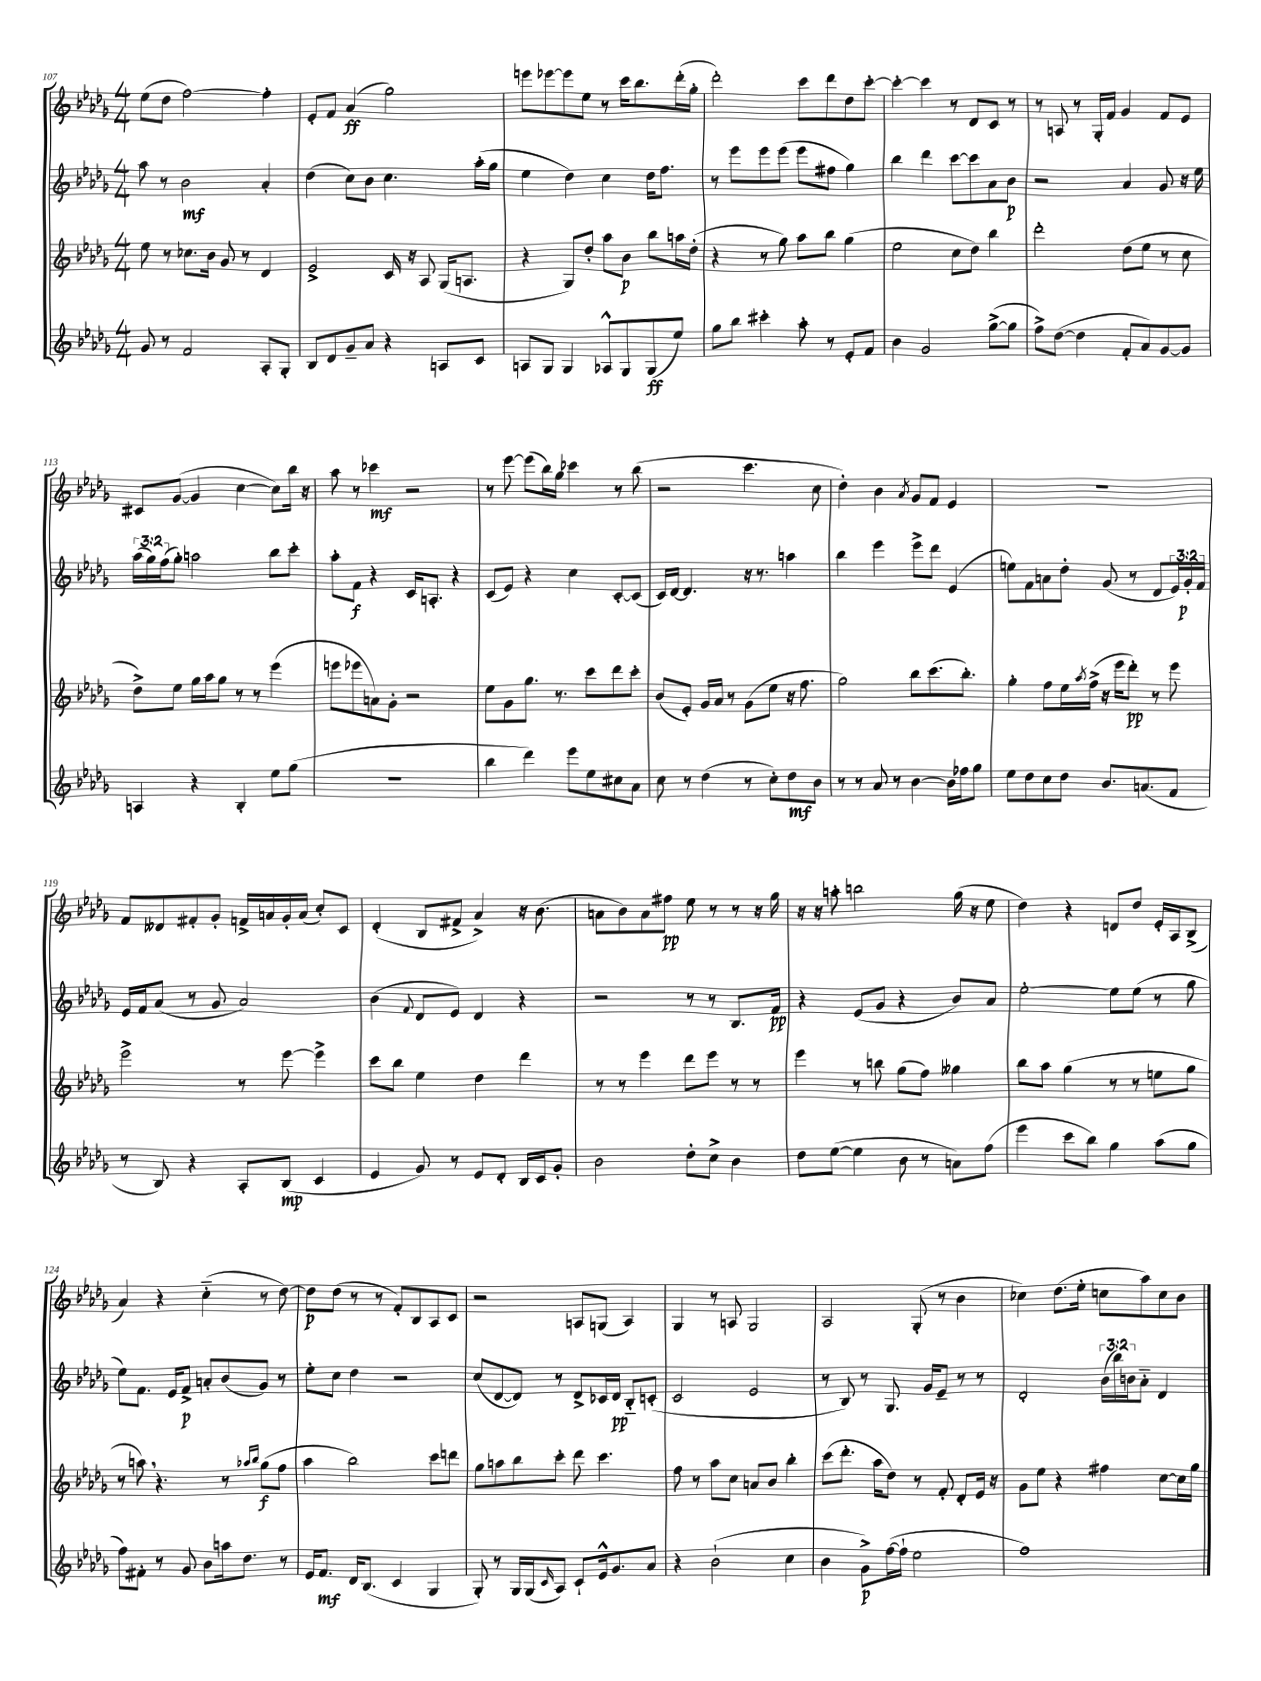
<<
\new StaffGroup <<
\new Staff = "s0" {
    \clef treble \key des \major \numericTimeSignature \time 4/4
    ees''8( des''8 f''2~) f''4-. |
    ees'8-. f'8 aes'4\ff( ges''2) |
    e'''8 ees'''8~ ees'''8 ees''8 r8 c'''16 bes''8. des'''16-.( ges''16-. |
    des'''2-.) c'''8 des'''8 des''8 c'''8~-. |
    c'''4~-. c'''4 r8 des'8 c'8 r8 |
    r8 a8 r8 ges16-. f'16 ges'4 f'8 ees'8 |
    cis'8 ges'8~( ges'4 c''4~ c''8) bes''16 r16 |
    aes''8 r8 ces'''4\mf r2 |
    r8 ees'''8~ ees'''8( bes''16) ges''16 ces'''4 r8 bes''8( |
    r2 c'''4. c''8 |
    des''4-.) bes'4 \acciaccatura { aes'8 } ges'8 f'8 ees'4 |
    R1 |
    f'8 deses'8 fis'8-. ges'8-. f'16-> a'16 ges'16-. a'16( c''8-.) c'8 |
    des'4-.( bes8 fis'8-> aes'4->) r16 bes'8.( |
    a'8 bes'8) a'8 fis''8\pp ees''8 r8 r8 r16 ges''16 |
    r16 r16 a''8-. b''2 ges''16( r16 ees''8 |
    des''4) r4 d'8 des''8 ees'16-. aes16 bes8->( |
    aes'4) r4 c''4-_( r8 des''8~) |
    des''8\p des''8( r8 r8 f'8-.) bes8 aes8 c'8 |
    r2 a8 g8( a4) |
    ges4 r8 a8 ges2 |
    aes2 ges8-.( r8 bes'4 |
    ces''4) des''8.( ees''16-. c''8 aes''8) c''8 bes'8 \bar "|." |
}
\new Staff = "s1" {
    \clef treble \key des \major \numericTimeSignature \time 4/4 \override Staff.TupletNumber.text = #tuplet-number::calc-fraction-text
    aes''8 r8 bes'2\mf aes'4-. |
    des''4( c''8) bes'8 c''4. aes''16-.( ges''16 |
    ees''4 des''4) c''4 des''16 f''8. |
    r8 ees'''8 ees'''8 ees'''8( ees'''8 fis''8 ges''4) |
    bes''4 des'''4 c'''8~ c'''8 aes'8 bes'8\p |
    r2 aes'4 ges'8 r16 ees''16 |
    \tuplet 3/2 { aes''16( ges''16) f''16( } ges''8-.) a''2 bes''8 c'''8-. |
    aes''8-. f'8\f r4 c'16 a8.-. r4 |
    c'8( ees'8) r4 c''4 c'8~-. c'8( |
    c'16) des'16~ des'4. r16 r8. a''4 |
    bes''4 ees'''4 ees'''8-> des'''8 ees'4( |
    e''8) f'8 a'8 des''8-. ges'8( r8 des'8 \tuplet 3/2 { ees'16) ges'16-.\p f'16 } |
    ees'16 f'16 aes'8( r8 ges'8 aes'2) |
    bes'4( \appoggiatura { f'8 } des'8 ees'8) des'4 r4 |
    r2 r8 r8 bes8. f'16\pp |
    r4 ees'8( ges'8 r4 bes'8) aes'8 |
    ees''2~-. ees''8 ees''8( r8 ges''8 |
    ees''8) f'8. ees'16 f'8->\p a'8-. bes'8( ges'8) r8 |
    ees''8-. c''8 des''4 r2 |
    c''8( des'8~ des'8) r8 des'8-> ces'16 des'16\pp bes8-_ c'8-.( |
    c'2 ees'2 |
    r8 bes8) r8 ges8. ges'16 ees'8-- r8 r8 |
    des'2-. \tuplet 3/2 { bes'16( bes''16) b'16 } aes'8-_ des'4 \bar "|." |
}
\new Staff = "s2" {
    \clef treble \key des \major \numericTimeSignature \time 4/4
    ees''8 r8 ces''8. bes'16 ges'8 r8 des'4 |
    ees'2-> c'16 r16 aes8 ges16( a8. |
    r4 ges8) des''8-. aes''8 bes'8\p bes''8 a''16 des''16-.( |
    r4 r8 ges''8) aes''8 bes''8 ges''4( |
    ees''2 c''8 des''8) bes''4 |
    des'''2-. des''8( ees''8 r8 c''8 |
    des''8->) ees''8 ges''16 aes''16 ges''8 r8 r8 ees'''4( |
    e'''8 ees'''8 a'8) ges'8-. r2 |
    ees''8 ges'8 ges''8. r8. c'''8 des'''8 c'''8-. |
    bes'8( ees'8-.) ges'16 aes'16 r8 ges'8( ees''8 r16 f''8. |
    ges''2) bes''8 c'''8.( bes''8.-.) |
    ges''4-. f''8 ees''16 \acciaccatura { aes''8 } f''16->( r16 ees'''16 des'''8-.\pp) r8 ees'''8 |
    ees'''2-> r8 ees'''8~ ees'''4-> |
    c'''8 bes''8 ees''4 des''4 des'''4 |
    r8 r8 ees'''4 des'''8 ees'''8 r8 r8 |
    ees'''4 r8 b''8 ges''8( f''8) geses''4 |
    bes''8 aes''8 ges''4( r8 r8 e''8 ges''8 |
    r8 a''8) \breathe r4. r8 \grace { aes''16 bes''16 } ges''8\f( f''8 |
    aes''4 bes''2) c'''8 d'''8 |
    ges''8 a''8 bes''8 c'''8-. des'''8 c'''4. |
    f''8 r8 aes''8 c''8 a'8 bes'8 bes''4-. |
    c'''8( des'''8.-. aes''16 des''8) r8 f'8-. des'8-. ees'16 r16 |
    ges'8 ees''8 r4 fis''4 c''8~ c''16 ges''16 \bar "|." |
}
\new Staff = "s3" {
    \clef treble \key des \major \numericTimeSignature \time 4/4
    ges'8 r8 f'2 aes8-. ges8-. |
    bes8 des'8 ges'8-- aes'8 r4 a8 c'8 |
    a8 ges8 ges4 aes8-^ ges8 ges8\ff( ees''8) |
    ges''8 bes''8 cis'''4-. aes''8-. r8 ees'8-. f'8 |
    bes'4 ges'2 ges''8~->( ges''8 |
    f''8->) des''8~( des''4 f'8-. aes'8) ges'8~ ges'8 |
    a4 r4 bes4-. ees''8 ges''8( |
    R1 |
    bes''4 des'''4) ees'''8 ees''8 cis''8 aes'8 |
    c''8 r8 des''4( r8 c''8-.) des''8\mf bes'8 |
    r8 r8 aes'8 r8 bes'4~ bes'16 fes''16 ges''8 |
    ees''8 des''8 c''8 des''8 bes'8. a'8.( f'8 |
    r8 bes8) r4 aes8-. bes8\mp( c'4 |
    ees'4 ges'8) r8 ees'8 des'8-. bes16 c'16 ges'8-. |
    bes'2 des''8-. c''8-> bes'4 |
    des''8 ees''8~( ees''4 bes'8 r8 a'8) f''8( |
    ees'''4 c'''8 bes''8) ges''4 aes''8( ges''8 |
    f''8) fis'8-. r8 ges'8 bes'8 a''16 des''8. r8 |
    ees'16 f'8.\mf des'16 bes8.( c'4 ges4 |
    ges8-.) r8 ges16 ges16( \grace { c'16 } aes8) c'8-! ees'16-^ ges'8. aes'8 |
    r4 bes'2-!( c''4 |
    bes'4 ges'8->\p) f''16~( f''16-! ees''2 |
    f''1) \bar "|." |
}
>>
>>
\layout { \context { \Score currentBarNumber = #107 } }
